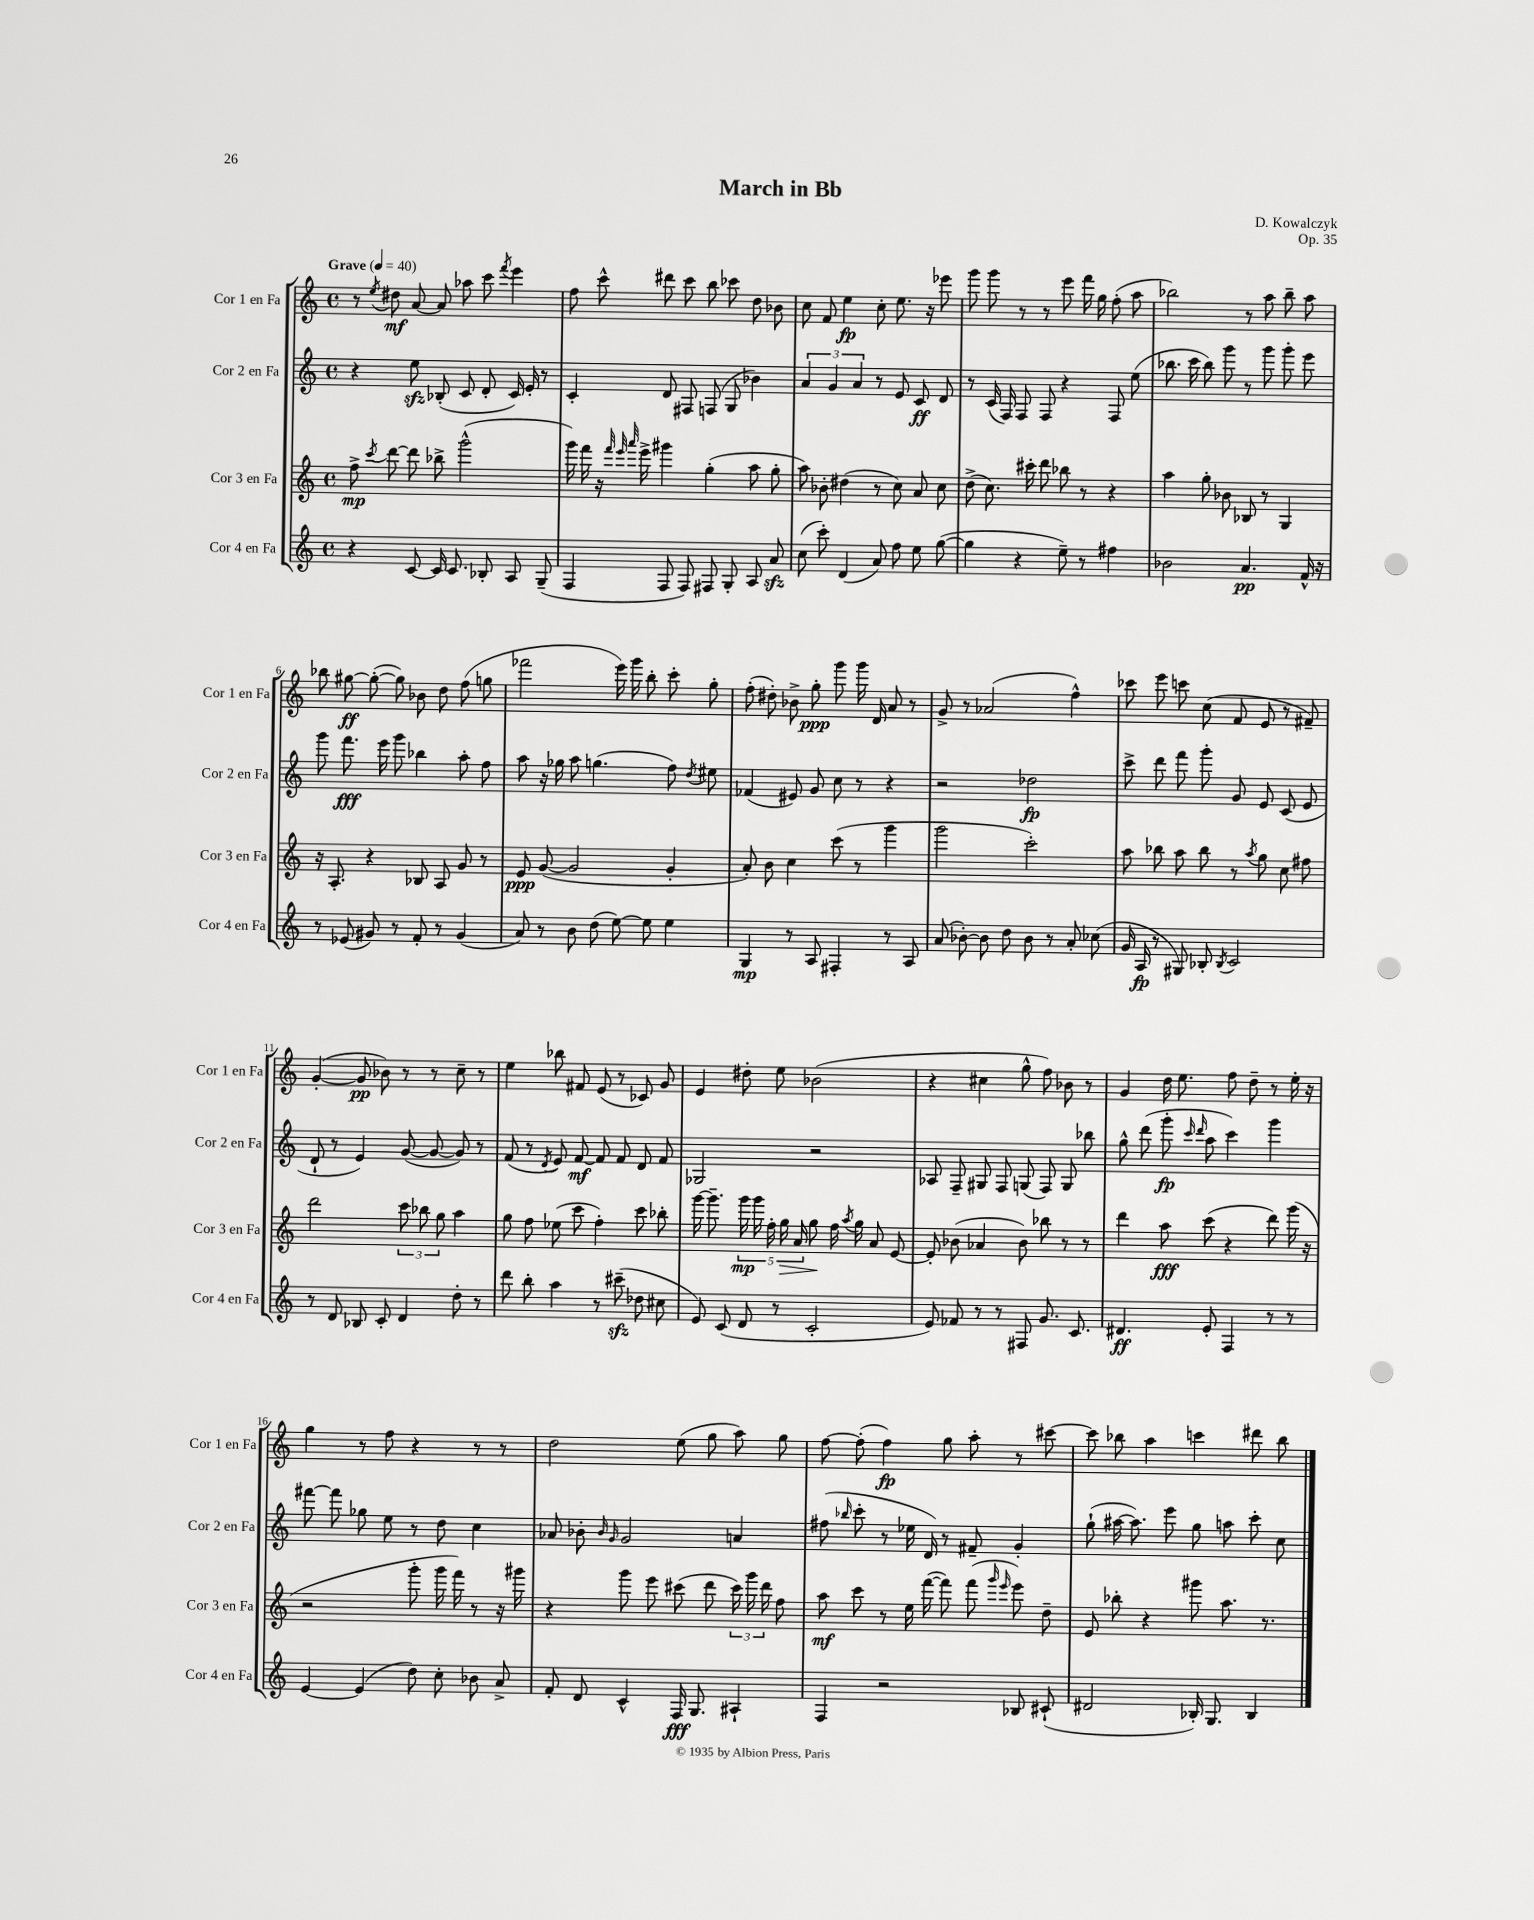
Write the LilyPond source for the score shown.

\header { title = "March in Bb" composer = "D. Kowalczyk" opus = "Op. 35" }
<<
\new StaffGroup <<
\new Staff = "s0" \with { instrumentName = "Cor 1 en Fa" shortInstrumentName = "Cor 1 en Fa" } {
    \clef treble \key c \major \defaultTimeSignature \time 4/4 \tempo "Grave" 4 = 40
    \autoBeamOff r8 \acciaccatura { e''8 } dis''8\mf a'8~ a'8 aes''8 c'''8 \acciaccatura { f'''8 } e'''4 |
    f''8 c'''8-^ dis'''8 c'''8 b''8 ces'''8 d''8 bes'8 |
    c''8 f'8 e''4\fp c''8-. e''8. r16 ees'''8 |
    g'''8 g'''8 r8 r8 e'''8 f'''16 g''16 f''8-.( a''8 |
    bes''2) r8 a''8 bes''8-- a''8 |
    bes''8 gis''8~\ff gis''8~-.( gis''8) bes'8 d''8 f''8( g''8 |
    fes'''2 e'''16) g'''16 b''8-. c'''8-. g''8-. |
    f''8-.( dis''8-.) bes'8-> g''8-.\ppp g'''8 g'''16 d'16 a'8 r8 |
    g'8-> r8 aes'2( f''4-^) |
    ces'''8 e'''8 c'''8 c''8( f'8 e'8 r8 fis'8--) |
    g'4~-.( g'8\pp bes'8) r8 r8 c''8-- r8 |
    e''4 bes''8 fis'8 e'8( r8 ces'8) g'8 |
    e'4 dis''8-. e''8 bes'2( |
    r4 cis''4 g''8-^ f''8) bes'8 r8 |
    g'4 d''16 e''8. f''8 d''8-- r8 e''16-. r16 |
    g''4 r8 f''8 r4 r8 r8 |
    d''2 e''8( g''8 a''8) g''8 |
    f''8~ f''8-.( f''4\fp) g''8 a''8-. r8 cis'''8~ |
    cis'''8 bes''8 a''4 c'''4 dis'''8 bes''8 \bar "|." |
}
\new Staff = "s1" \with { instrumentName = "Cor 2 en Fa" shortInstrumentName = "Cor 2 en Fa" } {
    \clef treble \key c \major \defaultTimeSignature \time 4/4
    \autoBeamOff r4 e''8\sfz bes8-.( c'8 d'8-. c'16) e'16-. r8 |
    c'4-. d'8 fis8 f8( g8 bes'4) |
    \tuplet 3/2 { a'4 g'4 a'4 } r8 e'8 c'8\ff d'8 |
    r8 c'16( f16) f8 f8 r4 f8 e''8( |
    bes''8. c'''16 bes''8) g'''8 r8 g'''8 g'''8-. e'''8 |
    g'''8 f'''8.\fff e'''16 g'''8 bes''4 a''8-. f''8 |
    a''8 r16 ges''16 a''8 g''4.( f''8) \acciaccatura { d''8 } eis''8 |
    fes'4( eis'8) g'8 c''8 r8 r4 |
    r2 des''2\fp |
    c'''8-> d'''8 f'''8 g'''8-. g'8 e'8 c'8( e'8 |
    d'8-! r8 e'4) g'8~( g'8~ g'8) r8 |
    f'8( r8 \acciaccatura { d'8 } e'8) f'8~\mf f'8 f'8 d'8 f'8 |
    ges2 r2 |
    aes8 f8-- gis8 f8 g8( f8) g8 bes''8 |
    g''8-^ d'''8( g'''8-.\fp \grace { c'''16 d'''16 } a''8 c'''4) g'''4 |
    fis'''8~ fis'''8 ges''8 e''8 r8 d''8 c''4 |
    aes'8 bes'8-. \grace { bes'16 g'16 } g'2 a'4 |
    fis''8( \grace { bes''16 } c'''8-. r8 ees''16 d'16) r8 fis'8-- g'4-. |
    g''8-!( ais''16~ ais''8.) e'''8 g''8 a''8 c'''8-. c''8 \bar "|." |
}
\new Staff = "s2" \with { instrumentName = "Cor 3 en Fa" shortInstrumentName = "Cor 3 en Fa" } {
    \clef treble \key c \major \defaultTimeSignature \time 4/4
    \autoBeamOff f''8->\mp \acciaccatura { c'''8 } d'''8~ d'''8 bes''8-> g'''2-^( |
    g'''16) f'''16 r16 \grace { f'''32 e'''32 a'''32 } e'''16-> gis'''4 g''4-.( a''8 g''8-. |
    a''8) bes'8-. dis''4( r8 c''8) a'8 c''8 |
    d''8->( c''8.) cis'''16-. d'''8 bes''8 r8 r4 |
    a''4 g''8-. bes'8 bes8 r8 g4 |
    r16 a8.-. r4 bes8 a8 g'8 r8 |
    e'8\ppp g'8~( g'2 g'4-. |
    a'8-.) b'8 c''4 c'''8( r8 g'''4 |
    g'''2 c'''2-.) |
    a''8 bes''8 a''8 bes''8 r8 \acciaccatura { a''8 } g''8 c''8 fis''8 |
    d'''2 \tuplet 3/2 { c'''8 bes''8 g''8 } a''4 |
    g''8 f''8 ees''8( c'''8 f''4-.) c'''8 bes''8-. |
    g'''16~ g'''8.-- \tuplet 5/4 { g'''16\mp g'''16 f''16-. g''16\> a'16 } g''8\! f''16 \acciaccatura { a''8 } g''16 a'8 e'8~ |
    e'8-. bes'8( aes'4 bes'8) bes''8 r8 r8 |
    d'''4 a''8\fff c'''8( r4 d'''8) g'''16( r16 |
    r2 g'''8-. g'''16 f'''16) r8 r16 gis'''16 |
    r4 g'''8 e'''8 cis'''8( d'''8 \tuplet 3/2 { cis'''16) g'''16 d'''16 } f''8 |
    a''8\mf c'''8 r8 e''16 f'''16~( f'''8) f'''8( \grace { g'''16 e'''16 } e'''8) d''8-- |
    e'8 bes''8-. r4 gis'''8 a''8. r8. \bar "|." |
}
\new Staff = "s3" \with { instrumentName = "Cor 4 en Fa" shortInstrumentName = "Cor 4 en Fa" } {
    \clef treble \key c \major \defaultTimeSignature \time 4/4
    \autoBeamOff r4 c'8~ c'16 c'8. bes8-. a8 g8--( |
    f4 f8 f8) fis8 g8-. a8 a'8\sfz |
    c''8( c'''8-.) d'4( a'8) f''8 e''8 g''8~( |
    g''4 r4 e''8--) r8 fis''4 |
    bes'2 a'4.\pp f'16-^ r16 |
    r8 ees'8( gis'8) r8 f'8-. r8 gis'4( |
    a'8) r8 b'8 d''8( e''8~) e''8 e''4 |
    g4\mp r8 a8 fis4-. r8 a8 |
    a'8( bes'8~-.) bes'8 d''8 bes'8 r8 a'8-. ces''8( |
    g'16 a16\fp r8 gis8) bes8-. \acciaccatura { bes8 } c'2 |
    r8 d'8 bes8 c'8-. d'4 d''8-. r8 |
    d'''8 b''8-. a''4 r8 cis'''8--\sfz( des''8 cis''8 |
    e'8) c'8( d'8 r8 c'2-. |
    e'8) fes'8 r8 r8 fis8 g'8. c'8. |
    dis'4.\ff e'8-. f4 r8 r8 |
    e'4~ e'4( d''8) c''8-. bes'8 a'8-> |
    f'8-. d'8 c'4-^ f16\fff g8. ais4-! |
    f4 r2 bes8 cis'8-!( |
    dis'2 bes16-.) g8. bes4 \bar "|." |
}
>>
>>
